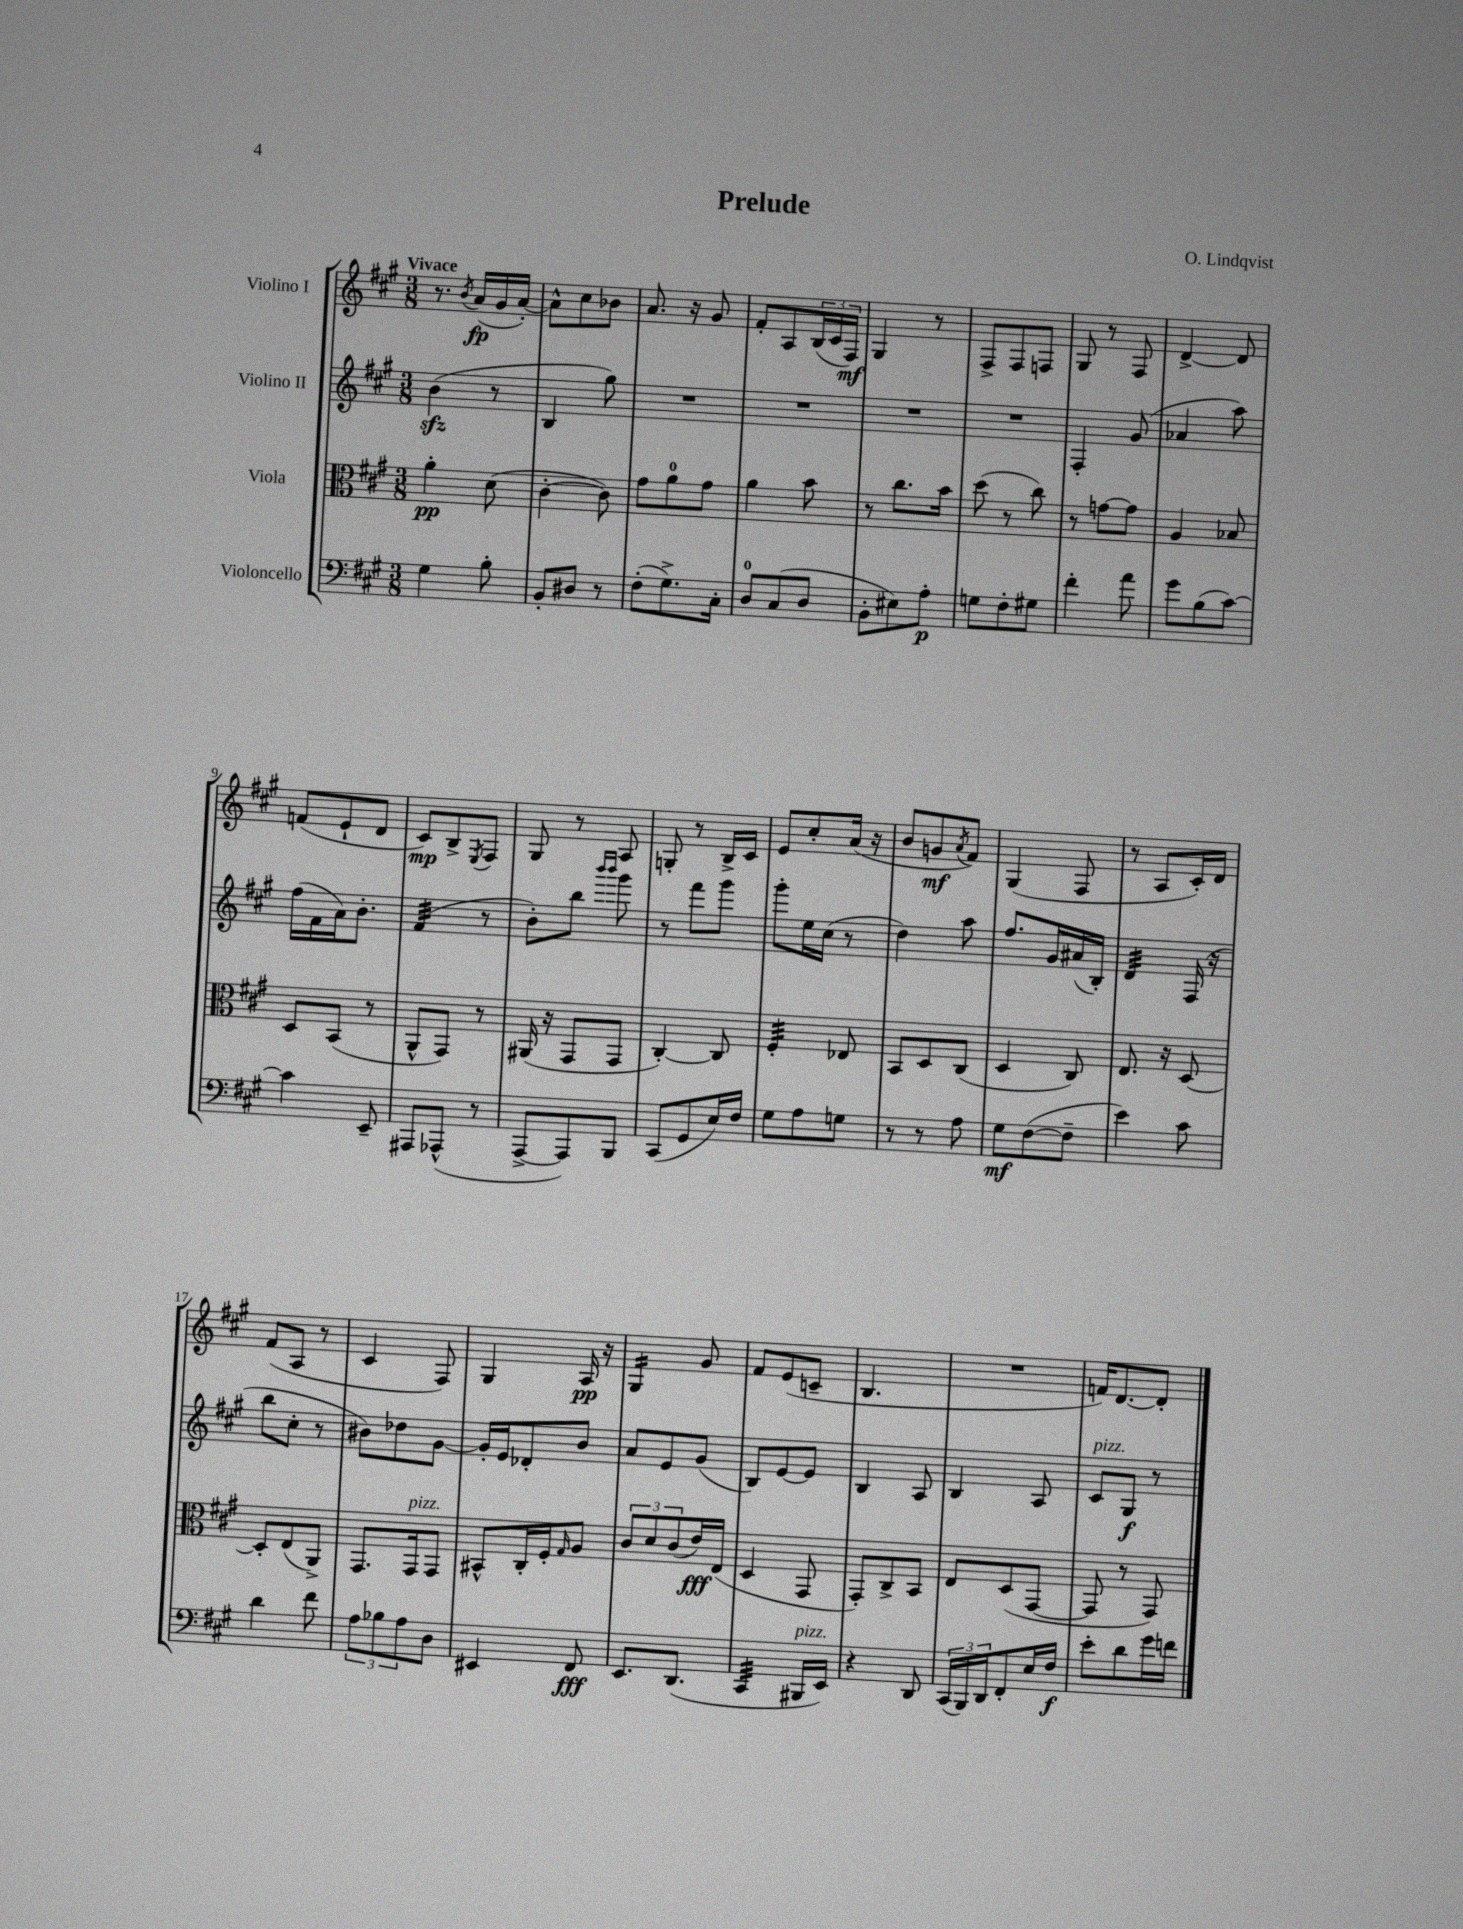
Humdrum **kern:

**kern	**kern	**kern	**kern
*staff4	*staff3	*staff2	*staff1
*clefF4	*clefC3	*clefG2	*clefG2
*k[f#c#g#]	*k[f#c#g#]	*k[f#c#g#]	*k[f#c#g#]
*M3/8	*M3/8	*M3/8	*M3/8
4G#\	4a'\	(4b\	8.r
.	.	.	8qb/
.	.	.	(16a/LL
8B'\	(8d\	8r	16g#/
.	.	.	[16a'/JJ)
=	=	=	=
8BB'/L	[4c#'\	4B/	8a^^\]L
8D#/J	.	.	8cc#\
8r	8c#\])	8gg#\)	8b-\J
=	=	=	=
(8F#'\L	8g#\L	4.r	8.a/
8.G#^\)	8a\	.	.
.	.	.	16r
.	8g#\J	.	8g#/
16C#'\Jk	.	.	.
=	=	=	=
8D/L	4a\	4.r	8f#'/L
(8C#/	.	.	8A/
8D/J	8b\	.	(24B/L
.	.	.	24c#/
.	.	.	24F#/JJ)
=	=	=	=
8BB'\L	8r	4.r	4G#/
8E#\)	8.cc#\L	.	.
8A'\J	.	.	8r
.	16b\Jk	.	.
=	=	=	=
8G\L	(8dd\	4.r	8F#^/L
8F#'\	8r	.	8F#/
8G#\J	8cc#\)	.	8F/J
=	=	=	=
4f#'\	8r	4F#'/	8G#/
.	[8g\L	.	8r
8a\	8g\]J	(8g#/	8F#/
=	=	=	=
8g#\L	4A/	4a-/	[4d^/
(8B\	.	.	.
[8c#\J)	8B-/	8aa\)	8d/]
=	=	=	=
4c#\]	8D/L	(16ff#\LL	(8f/L
.	.	16f#\	.
.	(8BB/J	16a\J)	8e`/
.	.	8.b'\J	.
8EE~/	8r	.	8d/J
=	=	=	=
8AAA#/L	8AA^^/L	(4f#/	8c#/L)
(8AAA-^^/J	8GG#/J)	.	8B^/
.	.	.	8qE/
8r	8r	8r	8F#/J
=	=	=	=
[8AAA^/L	(16AA#/	8b'\L)	8G#/
.	16r	.	.
8AAA/])	8GG#/L	8bb\J	8r
.	.	16qqbbb/LL	.
.	.	16qqbbb/JJ	.
8BBB/J	8GG#/J	8ggg#\	8A/
=	=	=	=
(8CC#/L	[4C#'/)	8r	8G'/
8GG#/	.	8fff#\L	8r
16E/L)	8C#/]	8ggg#\J	16B^/LL
16F#/JJ	.	.	16c#/JJ
=	=	=	=
8G#\L	4F#'/	8ggg#'\L	8e/L
8A\	.	16ee\L	8cc#'/
.	.	(16cc#\JJ	.
8G\J	8E-/	8r	(16a/Jk
.	.	.	16r
=	=	=	=
8r	8BB/L	4dd\)	8b/L
8r	8D/	.	8g/
.	.	.	8qa/
8A\	(8C#/J	8aa\	8f#/J)
=	=	=	=
8G#\L	4D/	8.ff#/L	(4G#/
([8F#\	.	.	.
.	.	16g#/L	.
8F#~\]J	8C#/)	(16a#/	8F#/
.	.	16B'/JJ)	.
=	=	=	=
4e\)	8.E/	4d/	8r
.	.	.	8A/L
.	16r	.	.
8c#\	[8D/	(16F#/	16c#'/L)
.	.	16r	16d/JJ
=	=	=	=
4d\	8D'/]L	8bb\L	(8f#/L
.	(8E/	8cc#'\J	8A/J
8f#\	8AA^/J)	8r	8r
=	=	=	=
12A\L	8.GG#/L	8b#\L)	4c#/
12B-\	.	.	.
.	.	8dd-\	.
12A\	.	.	.
.	16GG#/k	.	.
8D\J	8GG#/J	[8g#\J	8F#/)
=	=	=	=
4EE#/	8BB#^^/L	16g#'/]LL	4G#/
.	.	16e/J	.
.	16C#'/L	8d-'/	.
.	16F#'/J	.	.
.	16qqG#/	.	.
8FF#/	8A/J	8b/J	16A/
.	.	.	16r
=	=	=	=
8.EE/L	12c#/L	8a/L	4G#/
.	12d/	.	.
.	.	8e/	.
.	(12c#/	.	.
(8.DD/J	.	.	.
.	16e/L)	(8g#/J	8g#/
.	(16E/JJ	.	.
=	=	=	=
4CC#/	4D/	8B/L)	8f#/L
.	.	[8e/	(8e/
16BBB#/LL	8GG#/	8e/]J	8c~/J
16EE/JJ)	.	.	.
=	=	=	=
4r	8GG#'/L)	4B/	4.B/
.	8C#^/	.	.
8DD/	8BB/J	8A/	.
=	=	=	=
(24CC#/LL	8E/L	4B/	4.r
24BBB/)	.	.	.
24DD/J	.	.	.
8FF#'/	(8D/	.	.
16E/L	[8GG#/J	8A/	.
16F#/JJ	.	.	.
=	=	=	=
8e'\L	8GG#/]	8c#/L	16f/LK)
.	.	.	[8.d/
8d\	8r	8G#/J	.
16g#\L	8GG#/)	8r	8d'/]J
16f\JJ	.	.	.
==	==	==	==
*-	*-	*-	*-
